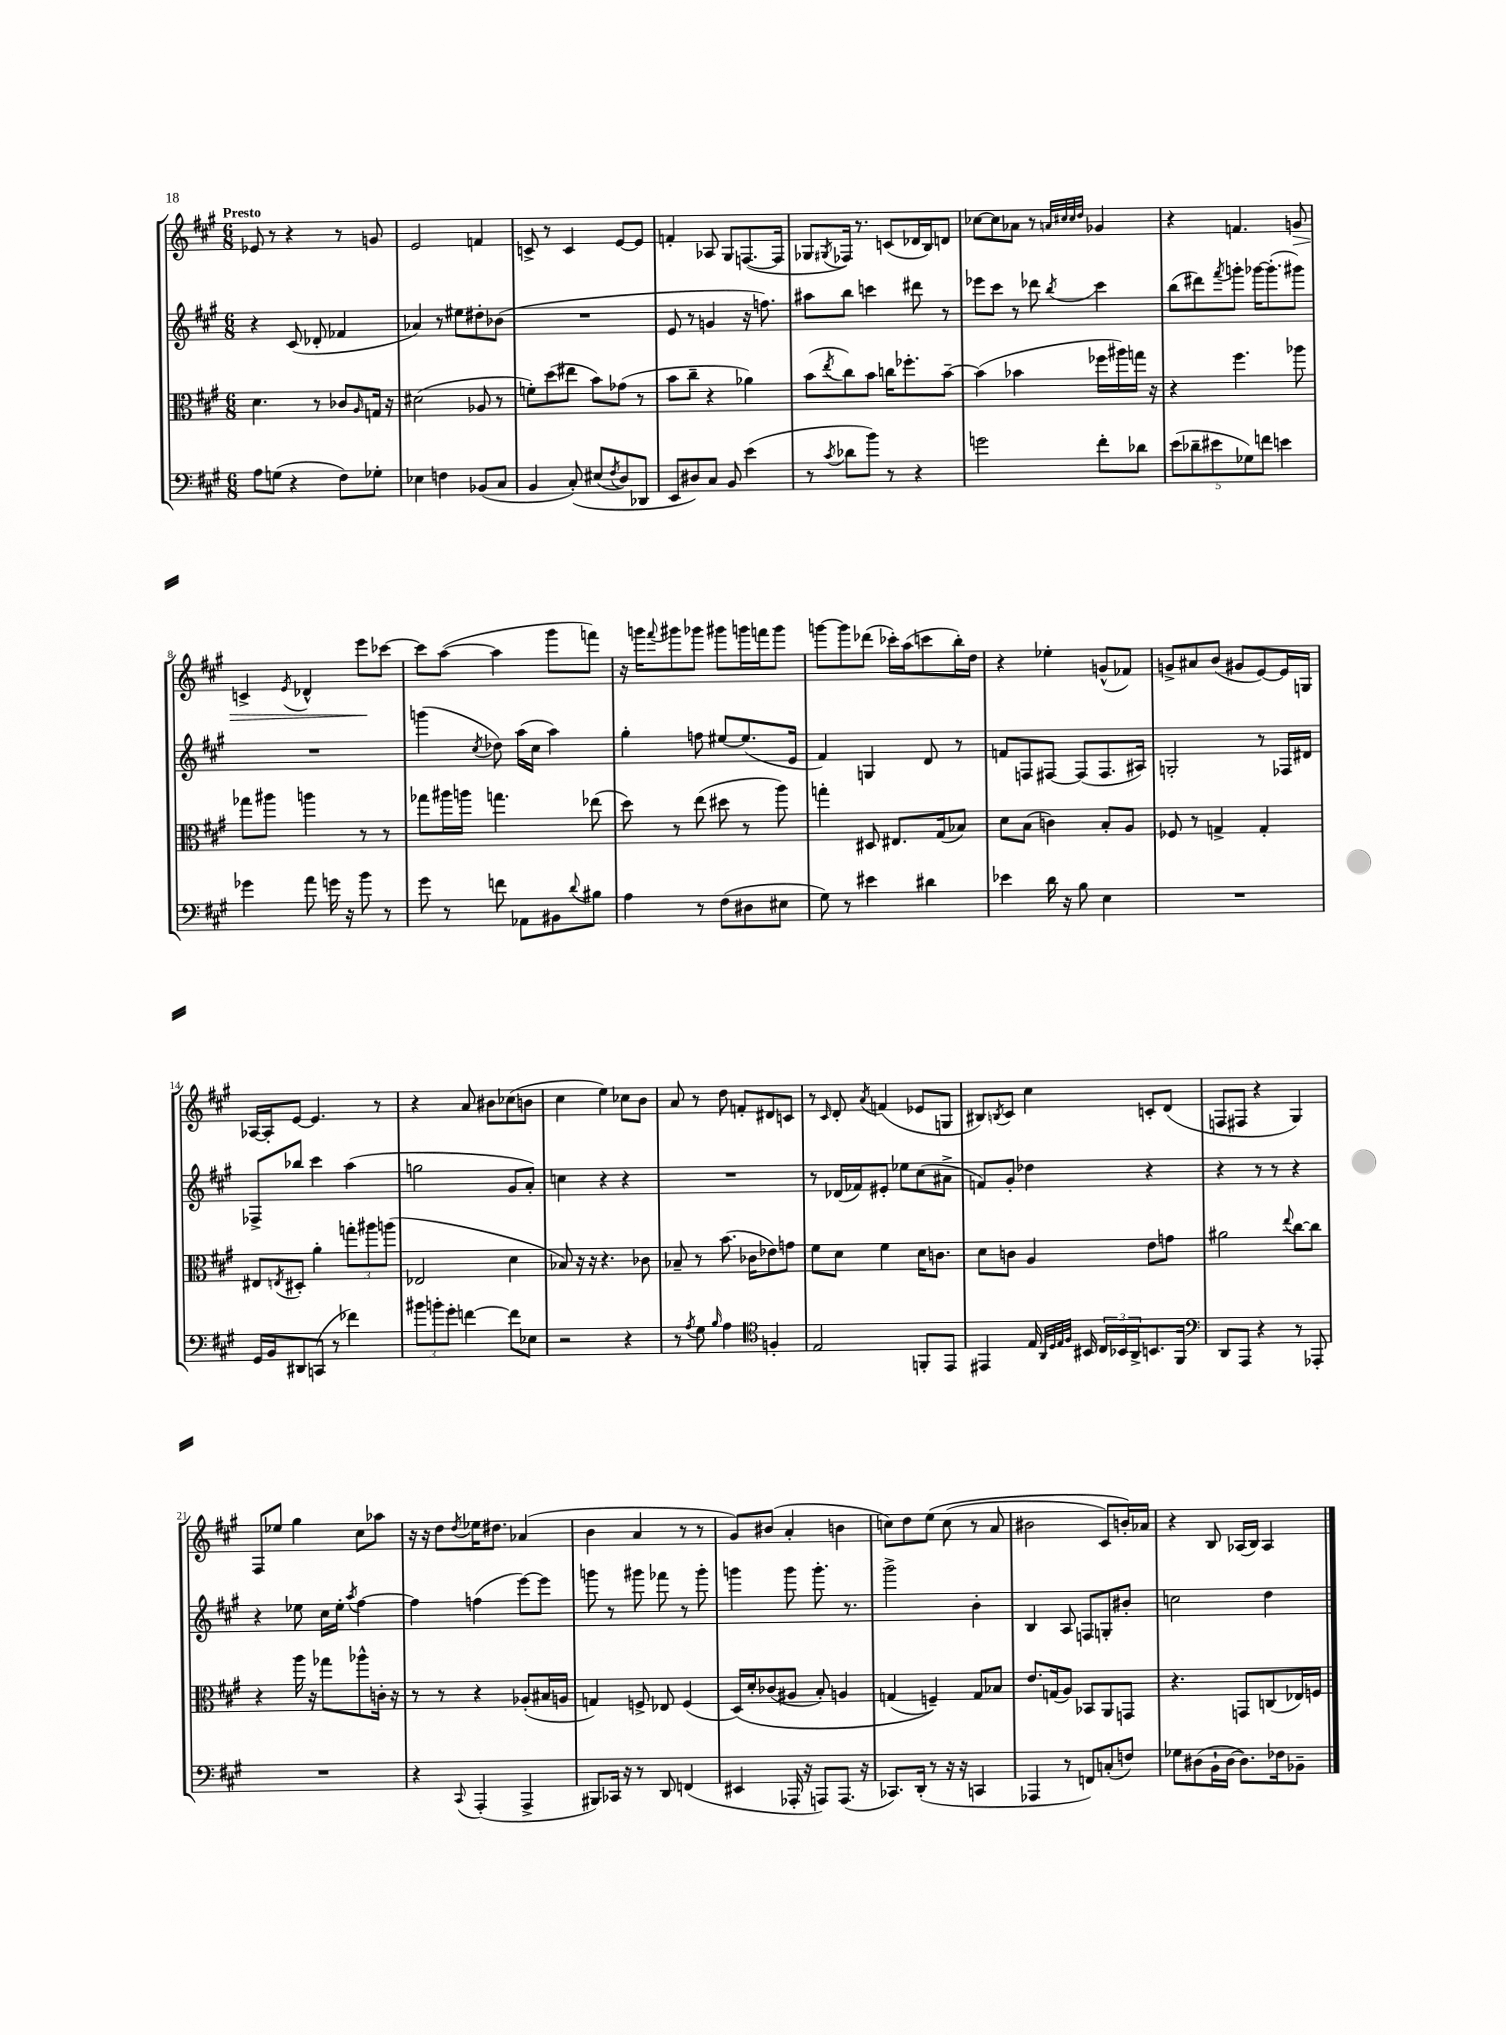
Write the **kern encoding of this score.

**kern	**kern	**kern	**kern	**dynam
*part4	*part3	*part2	*part1	*part1
*staff4	*staff3	*staff2	*staff1	*staff1
*clefF4	*clefC3	*clefG2	*clefG2	*
*k[f#c#g#]	*k[f#c#g#]	*k[f#c#g#]	*k[f#c#g#]	*
*M6/8	*M6/8	*M6/8	*M6/8	*
=1	=1	=1	=1	=1
!	!	!	!LO:TX:a:B:t=Presto	!
8A\L	4.d\	4r	8e-X/	.
(8Gn\J	.	.	8r	.
4r	.	(8c#/	4r	.
.	8r	8d-X'/	.	.
8F#\L)	8c-X/L	4f-X/	8r	.
.	16qqA/	.	.	.
8G-X'\J	16Gn/Jk	.	8gn/	.
.	16r	.	.	.
=2	=2	=2	=2	=2
4E-X\	(2d#X\	4a-X/)	2e/	.
4Fn\	.	8r	.	.
.	.	8ee#X\L	.	.
(8BB-X/L	8A-X/	8dd#X'\	4fn/	.
8C#/J	8r	(8b-X\J	.	.
=3	=3	=3	=3	=3
4BB/	8fn'\L)	2.r	8cn^/	.
.	(8dd\	.	8r	.
(8C#'/)	8ee#X\J	.	4c/	.
(8E#X/L	8b\L)	.	.	.
8qF#/	.	.	.	.
8D/)	(8g-X\J	.	[8e/L	.
8DD-X/J	8r	.	8e/J]	.
=4	=4	=4	=4	=4
8EE/L	8b\L	8e/	4fn'/	.
8D#X/)	8cc#~\J	8r	.	.
8C#/J	4r	4gn/	8A-X/	.
8BB/	.	.	8G#/L	.
(4e\	4a-X\)	16r	([8.Fn/	.
.	.	8.ffn\)	.	.
.	.	.	16F/Jk]	.
=5	=5	=5	=5	=5
8r	(8b\L	8aa#X\L	8G-X/L	.
8qc#/	8qee/	.	8qG#X/	.
8d-X\L	8cc#\)	8bb\J	16F-X/Jk)	.
.	.	.	8.r	.
8b\J)	8b\J	4cccn\	.	.
8r	16ccn\KL	.	(8cn/L	.
.	8.ff-X'\	.	.	.
4r	.	8ddd#X\	16d-X/L	.
.	.	.	16B/J)	.
.	[8b~\J	8r	8dn/J	.
=6	=6	=6	=6	=6
2gn\	(4b\]	8eee-X\L	[8cc-X\L	.
.	.	8ccc#\J	8cc-\]	.
.	4b-X\	8r	8a-X\J	.
.	.	8ddd-X\	8r	.
.	.	.	32qqan/LLL	.
.	.	.	32qqcc#X/	.
.	.	.	32qqcc#/	.
.	.	8qbb/	32qqdd/JJJ	.
8f#'\L	16ff-X\LL	4ccc#\	4g-X/	.
.	16aa#X\)	.	.	.
8d-X\J	16ggn\JJ	.	.	.
.	16r	.	.	.
=7	=7	=7	=7	=7
(10e\L	4r	(8bb\L	4r	.
10d-X~\	.	.	.	.
.	.	8ddd#X\)	.	.
10e#X\	.	.	.	.
.	.	8qfff#/	.	.
.	4.ff#\	8gggn'\J	4.fn/	.
10G-X\)	.	.	.	.
.	.	[16ggg-X\KL	.	.
10fn\J	.	.	.	.
.	.	(8.ggg-'\]	.	.
4en\	.	.	.	.
!	!	!	!	!LO:HP:b
.	8aa-X\	8ggg#X\J)	8gn/	>
!!LO:LB:g=z
=8	=8	=8	=8	=8
4g-X\	8gg-X\L	2.r	4cn^/	.
.	8aa#X\J	.	.	.
.	.	.	8qe/	.
8a\	4aan\	.	4d-X^^/	.
16gn\	.	.	.	.
16r	.	.	.	.
8b\	8r	.	8eee\L	.
8r	8r	.	[8ccc-X\J	]
=9	=9	=9	=9	=9
8g#\	8gg-X\L	(4gggn\	8ccc-\L]	.
8r	16aa#X\L	.	([8aa\J	.
.	16aan\JJ	.	.	.
.	.	8qcc#/	.	.
8fn\	4.ggn\	8dd-X\)	4aa\]	.
8AA-X\L	.	(16aa\LL	.	.
.	.	16cc#\JJ	.	.
8BB#X\	.	4aa\)	8ggg#\L	.
8qqd/	.	.	.	.
8B#X\J	(8ee-X\	.	8fffn\J)	.
=10	=10	=10	=10	=10
4A\	8dd\)	4gg#'\	16r	.
.	.	.	16gggn\KL	.
.	.	.	8qqfff#/	.
.	8r	.	8ggg#X\	.
8r	(8ee\	8ffn\	8ggg-X\J	.
(8F#\L	8dd#X\	[8ee#X/L	8ggg#X\L	.
8D#X\	8r	(8.ee#/]	16gggn\L	.
.	.	.	16fffn\J	.
8E#X\J	8aa\)	.	8ggg\J	.
.	.	16e/Jk	.	.
=11	=11	=11	=11	=11
8G#\)	4ggn'\	4f#/)	[8gggn\L	.
8r	.	.	8ggg\]	.
4e#X\	8D#X/	4Gn/	(8ddd-X\J	.
.	8.E#X/L	.	16ccc-X'\LL)	.
.	.	.	(16aa\J	.
4d#X\	.	8d/	8cccn\	.
.	(16G#/k	.	.	.
.	8B-X/J)	8r	16bb'\L)	.
.	.	.	16dd\JJ	.
=12	=12	=12	=12	=12
4e-X\	8d\L	8fn/L	4r	.
.	(8B\J	8Fn/	.	.
16d\	4cn\)	[8F#X/J	4ee-X'\	.
16r	.	.	.	.
8B\	.	(8F#/L]	.	.
4E\	8B'/L	8.F#/	(8gn^^/L	.
.	8A/J	.	8f-X/J)	.
.	.	16A#X/Jk)	.	.
=13	=13	=13	=13	=13
2.r	8F-X/	2Gn'/	8gn^/L	.
.	8r	.	8a#X/	.
.	4Gn^/	.	(8b/J	.
.	.	.	8g#X/L	.
.	4G'/	8r	[8e/)	.
.	.	16F-X/LL	16e/L]	.
.	.	16d#X/JJ	16Gn/JJ	.
!!LO:LB:g=z
=14	=14	=14	=14	=14
16GG#/LL	8E#X/L	8F-X^/L	[16A-X/LL	.
16BB/J	.	.	16A-'/J]	.
.	8qEn/	.	.	.
8DD#X/	8D#X'/J	8bb-X/J	[8e/J	.
(8CCn/J	4a'\	4ccc#\	4.e/]	.
8r	.	.	.	.
4f-X\)	12ggn'\L	(4aa\	.	.
.	12aa#X\	.	.	.
.	.	.	8r	.
.	(12aan\J	.	.	.
=15	=15	=15	=15	=15
12b#X\L	2E-X/	2ggn\	4r	.
12bn'\	.	.	.	.
12g#'\J	.	.	.	.
[4fn\	.	.	8a/	.
.	.	.	8b#X\L	.
8f\L]	4d\	8g#/L	(8cc-X\	.
8E-X\J	.	8a'/J)	8bn\J	.
=16	=16	=16	=16	=16
2r	8B-X/)	4ccn\	4cc#\	.
.	16r	.	.	.
.	16r	.	.	.
.	4.r	4r	4ee\)	.
4r	.	4r	8cc-X\L	.
.	8c-X\	.	8b\J	.
=17	=17	=17	=17	=17
8r	8B-X~/	2.r	8a/	.
8qA/	.	.	.	.
8G#\	8r	.	8r	.
16qqB/	.	.	.	.
4A\	(8.b\	.	8dd\	.
.	.	.	8fn'/L	.
.	16c-X\KL	.	.	.
*clefC4	*	*	*	*
4Fn'/	8e-X\)	.	8d#X/	.
.	8gn\J	.	8cn/J	.
=18	=18	=18	=18	=18
2E/	8f#\L	8r	8r	.
.	.	.	16qqc#/	.
.	8d\J	(16d-X/LL	8d'/	.
.	.	16f-X/J)	.	.
.	.	.	8qa/	.
.	4f#\	8e#X'/J	(4fn/	.
.	.	8ee-X\L	.	.
8FFn'/L	16d\KL	(8cc#\	8e-X/L	.
.	8.cn\J	.	.	.
8EE/J	.	8a#X^\J	8Gn/J	.
=19	=19	=19	=19	=19
4EE#X/	8d\L	8fn/L)	8B#X/L)	.
.	.	.	8qBn/	.
.	8cn\J	8g#'/J	8c#/J	.
16E/	4A/	4dd-X\	4cc#\	.
32qqAA/LLL	.	.	.	.
32qqD/	.	.	.	.
32qqE/	.	.	.	.
32qqF#/JJJ	.	.	.	.
16BB#X/	.	.	.	.
24C#/LL	.	.	.	.
24BB-X/	.	.	.	.
24AA^/J	.	.	.	.
8.BBn/	8e\L	4r	8cn'/L	.
.	8gn\J	.	(8d/J	.
16FF#/Jk	.	.	.	.
=20	=20	=20	=20	=20
*clefF4	*	*	*	*
8DD/L	2a#X\	4r	8Fn/L	.
8AAA/J	.	.	8F#X/J	.
4r	.	8r	4r	.
.	.	8r	.	.
.	8qqee/	.	.	.
8r	[8cc#\L	4r	4G#/)	.
8AAA-X'/	8cc#\J]	.	.	.
!!LO:LB:g=z
=21	=21	=21	=21	=21
2.r	4r	4r	8F#/L	.
.	.	.	8ee-X/J	.
.	16aa\	8ee-X\	4gg#\	.
.	16r	.	.	.
.	8gg-X\L	16cc#\LL	.	.
.	.	16ee-'\JJ	.	.
.	.	8qaa/	.	.
.	8aa-X^^\	[4ff#\	8cc#\L	.
.	16cn'\Jk	.	8aa-X\J	.
.	16r	.	.	.
=22	=22	=22	=22	=22
4r	8r	4ff#\]	16r	.
.	.	.	16r	.
.	8r	.	8dd\L	.
8qqCC#/	.	.	8qdd/	.
(4AAA'/	4r	(4ffn\	16ee-X\K	.
.	.	.	8.dd#X\J	.
4AAA^/	(8A-X'/L	[8eee\L)	(4a-X/	.
.	16B#X/L	8eee\J]	.	.
.	16An/JJ	.	.	.
=23	=23	=23	=23	=23
8BBB#X/L)	4Gn/)	8gggn\	4b\	.
16CC-X/Jk	.	8r	.	.
16r	.	.	.	.
8r	8Fn^/	8ggg#X\	4a/	.
8DD/	8E-X/	8fff-X\	.	.
(4FFn/	(4F/	8r	8r	.
.	.	8ggg#'\	8r	.
=24	=24	=24	=24	=24
4EE#X/	(16D/LL)	4gggn\	8g#/L)	.
.	16d'/J	.	.	.
.	(8c-X/	.	(8b#X/J	.
16AAA-X'/	8A#X/J	8ggg\	4a'/	.
16r	.	.	.	.
8AAAn/L)	8B'/)	8.ggg'\	.	.
(8.AAA/J	4An/	.	4bn\	.
.	.	8.r	.	.
16r	.	.	.	.
=25	=25	=25	=25	=25
8.CC-X/L)	(4Gn/	2ggg#^\	8ccn\L)	.
.	.	.	8dd\	.
(16DD'/Jk	.	.	.	.
8r	4Fn~/))	.	(8ee\J	.
16r	.	.	(8cc\	.
16r	.	.	.	.
4CCn/	8G/L	4b'\	8r	.
.	8B-X/J	.	8a/	.
=26	=26	=26	=26	=26
4AAA-X/	8.e/L	4B/	2b#X\	.
.	(16Gn/k	.	.	.
8r	8A/J)	8A/	.	.
8FFn/L)	8BB-X/L	8Fn/L	.	.
(8Cn'/	8AA/	8Gn'/	8c#/L)	.
8Fn/J)	8GGn/J	8b#X'/J	16bn'/L)	.
.	.	.	16a-X/JJ	.
=27	=27	=27	=27	=27
8G-X\L	4.r	2ccn\	4r	.
(8D#X\	.	.	.	.
16BB`\L	.	.	8B/	.
[16D#\JJ	.	.	.	.
8.D#\L])	8GGn/L	.	(16A-X/LL	.
.	.	.	16B/JJ)	.
.	(8Cn/	4dd\	4A-/	.
16F-X\k	.	.	.	.
8BB-X~\J	16E-X/L)	.	.	.
.	16Fn/JJ	.	.	.
==	==	==	==	==
*-	*-	*-	*-	*-
